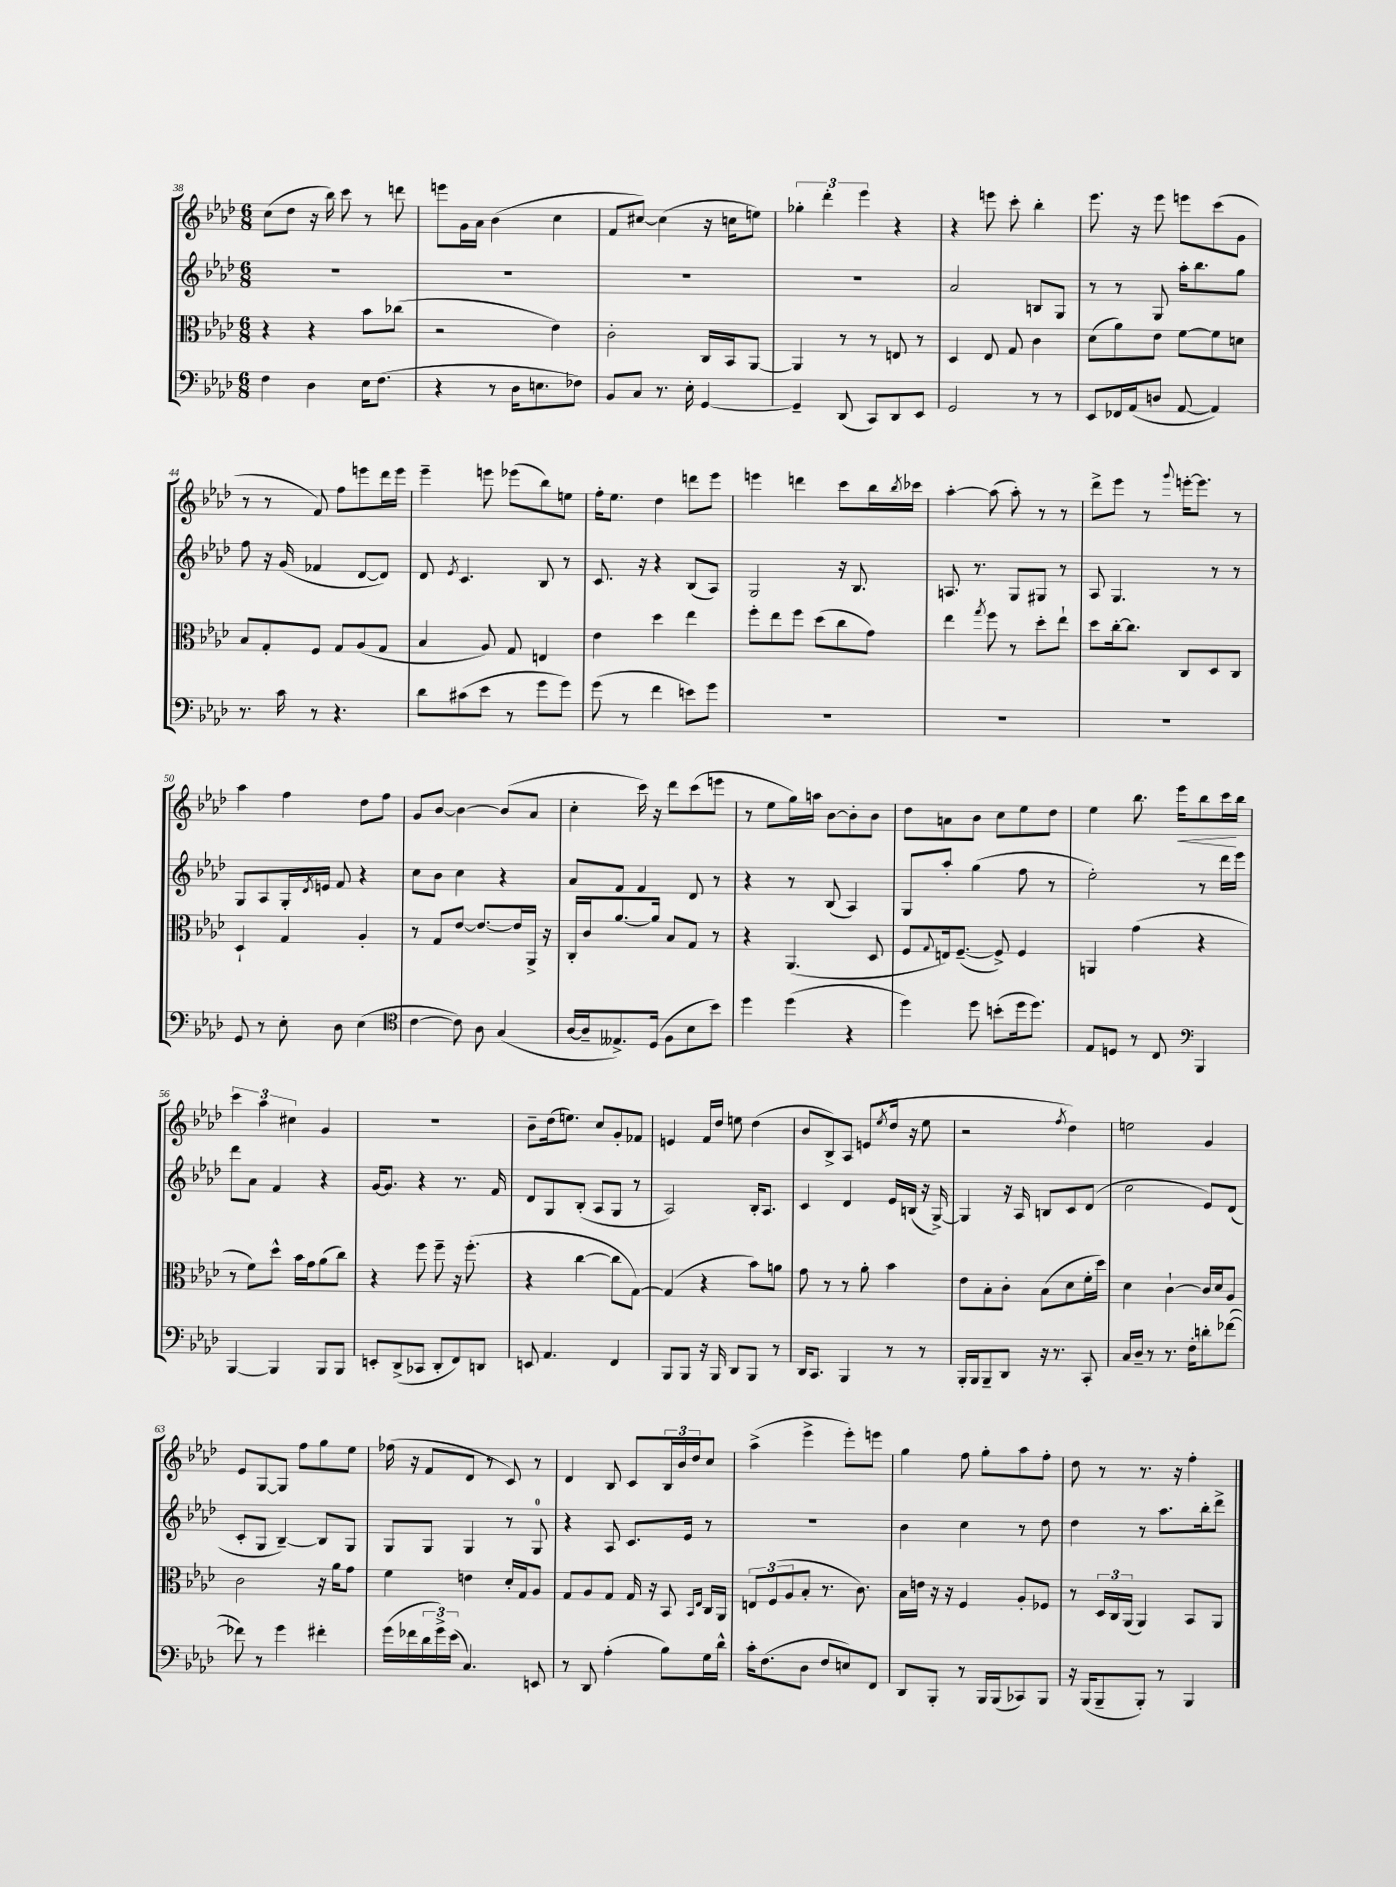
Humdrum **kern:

**kern	**kern	**kern	**kern
*staff4	*staff3	*staff2	*staff1
*clefF4	*clefC3	*clefG2	*clefG2
*k[b-e-a-d-]	*k[b-e-a-d-]	*k[b-e-a-d-]	*k[b-e-a-d-]
*M6/8	*M6/8	*M6/8	*M6/8
4F\	4r	2.r	(8cc\L
.	.	.	8dd-\J
4D-\	4r	.	16r
.	.	.	16bb-\)
.	.	.	8ccc\
16E-\LK	8b-\L	.	8r
(8.F\J	.	.	.
.	(8cc-\J	.	8ddd\
=	=	=	=
4r	2r	2.r	8eee\L
.	.	.	16g\L
.	.	.	16a-\JJ
8r	.	.	(4b-\
16D-\LK	.	.	.
8.E\	.	.	.
.	4e-\)	.	4cc\
8F-\J)	.	.	.
=	=	=	=
8BB-/L	2c'\	2.r	8f/L
8C/J	.	.	[8cc#/J)
8.r	.	.	(4cc#\]
16E-'\	.	.	.
[4GG/	16C/LL	.	16r
.	16BB-/J	.	16cc\LK
.	[8AA-/J	.	8ee\J)
=	=	=	=
4GG~/]	4AA-/]	2.r	6gg-'\
.	.	.	6ddd-'\
(8DD-/	8r	.	.
.	.	.	6eee-\
8CC/L)	8r	.	.
8DD-/	8E/	.	4r
8EE-/J	8r	.	.
=	=	=	=
2GG/	4D-/	2a-/	4r
.	8E-/	.	8eee\
.	8G/	.	8ccc'\
8r	4c\	8B/L	4bb-'\
8r	.	8G/J	.
=	=	=	=
8EE-/L	(8d-\L	8r	8.eee-\
16FF-/L	8a-\)	8r	.
(16AA-/J	.	.	16r
8D/J	8e-\J	8G/	8eee-\
[8AA-/	[8f\L	16aa-'\LK	8eee\L
.	.	8.bb-\	.
4AA-/])	8f\]	.	(8ccc\
.	8d\J	8gg\J	8g\J
=	=	=	=
8.r	8B-/L	8ff\	8r
.	8G'/	16r	8r
16c\	.	(16g/	.
8r	8F/J	4f-/	8f/)
4.r	8G/L	.	8ff\L
.	(8A-/	[8d-/L	8eee\
.	8G/J	8d-/]J)	16ddd-\L
.	.	.	16eee\JJ
=	=	=	=
8d-\L	4B-/	8d-/	4eee-~\
.	.	8qe-/	.
(8c#\	.	4.c/	.
8e-\J	8A-/)	.	8eee\
8r	8G/	.	(8eee-\L
8g\L	4E/	8B-/	8bb-\)
8g\J)	.	8r	8ee\J
=	=	=	=
(8g\	4e-\	8.c/	16ff'\LK
.	.	.	8.ee-\J
8r	.	.	.
.	.	16r	.
4f\	4dd-\	4r	4dd-\
8e\L)	4ee-\	(8B-/L	8ddd\L
8g\J	.	8A-/J)	8eee-\J
=	=	=	=
2.r	8ff'\L	2G/	4eee\
.	8ee-\	.	.
.	8ff\J	.	4ddd\
.	(8dd-\L	.	.
.	8cc\	16r	8ccc\L
.	.	8.B-/	.
.	8g\J)	.	16bb-\L
.	.	.	8qbb-/
.	.	.	16ccc-\JJ
=	=	=	=
2.r	4ee-\	8.A/	[4aa-'\
.	.	8.r	.
.	8qgg/	.	.
.	8ff\	.	(8aa-\]
.	8r	8G/L	8aa-'\)
.	8dd-'\L	8G#/J	8r
.	8ee-`\J	8r	8r
=	=	=	=
2.r	8dd-\L	8A-/	8ddd-^\L
.	[16cc'\k	4.G/	8eee-\J
.	8.cc\]J	.	.
.	.	.	8r
.	.	.	8qqggg/
.	8C/L	.	[16eee'\LK
.	.	.	8.eee\]J
.	8D-/	8r	.
.	8C/J	8r	8r
=	=	=	=
8GG/	4D-`/	8G/L	4aa-\
8r	.	8A-/	.
8E-'\	4G/	16G'/L	4ff\
.	.	8qd-/	.
.	.	16e/JJ	.
8D-\	.	8f/	.
(4E-\	4A-'/	4r	8dd-\L
.	.	.	8ff\J
=	=	=	=
*clefC4	*	*	*
[4c\	8r	8cc\L	8g/L
.	8G/L	8b-\J	[8b-/J
8c\])	[8e-/J	4cc\	4b-\_
8A-\	8.e-/_L	.	.
(4G/	.	4r	(8b-/]L
.	16e-/]L	.	.
.	16AA-^/JJ	.	8a-/J
.	16r	.	.
=	=	=	=
[16A-/LL	16C'/LL	8a-/L	4cc'\
16A-~/]J	16c/J	.	.
8.E--^/)	[8.a-/	8f/J	.
.	.	4f/	16ccc\)
(16D-/Jk	16a-/]Jk	.	16r
8F\L	8B-/L	.	8ddd-\L
8B-\	8G/J	8d-/	(8ccc\
8b-\J)	8r	8r	8eee\J
=	=	=	=
4dd-\	4r	4r	8r
.	.	.	8ee-\L
(4dd-\	(4.AA-/	8r	16gg\L)
.	.	.	16aa\JJ
.	.	(8B-/	[8b-\L
4r	.	4A-/)	8b-'\]
.	8D-/	.	8b-\J
=	=	=	=
4dd-\)	8F/L	8G/L	8dd-\L
.	8qqG/	.	.
.	16E/k)	8aa-'/J	8a\
.	([8.F~/J	.	.
8dd-\	.	(4gg\	8b-\J
(8b'\L	8F^/])	.	8cc\L
16dd-\k	4F/	8ff\	8ee-\
8.dd-\J)	.	.	.
.	.	8r	8dd-\J
=	=	=	=
8E-/L	4AA/	2ee-'\)	4ee-\
8D/J	.	.	.
8r	(4g\	.	8.bb-\
8C/	.	.	.
.	.	.	16eee-\LK
*clefF4	*	*	*
4BBB-/	4r	8r	8bb-\
.	.	16ddd-\LL	16ccc\L
.	.	16eee-\JJ	16bb-\JJ
=	=	=	=
[4BBB-/	8r	8ddd-\L	6ccc\
.	8f\L)	8a-\J	.
.	.	.	6aa-\
4BBB-/]	8dd-^^\J	4f/	.
.	.	.	6cc#\
.	16b-\LL	.	.
.	16g\J	.	.
8BBB-/L	(8a-\	4r	4g/
8BBB-/J	8cc\J)	.	.
=	=	=	=
8EE'/L	4r	[16g/LK	2.r
.	.	8.g/]J	.
(8DD-^/	.	.	.
8CC-/J	8ff\	4r	.
8DD-'/L	8ff~\	.	.
8FF/)	16r	8.r	.
.	(8.ff'\	.	.
8DD/J	.	.	.
.	.	16f/	.
=	=	=	=
8EE/	4r	8d-/L	8b-~\L
4.AA-/	.	8G/	(16dd-\k
.	.	.	8.ee\J)
.	[4cc\	(8B-'/J	.
.	.	8A-/L	8cc/L
4FF/	8cc\]L	8G/J	8g'/
.	[8G\J)	8r	8f-/J
=	=	=	=
8BBB-/L	(4G/]	2A-/)	4e/
8BBB-/J	.	.	.
16r	4r	.	16f/LL
16BBB-/	.	.	16dd-/JJ
8DD-/L	.	.	8ee\
8BBB-/J	8b-\L)	16B-'/LK	(4dd-\
.	.	8.A-/J	.
8r	8a\J	.	.
=	=	=	=
16DD-/LK	8g\	4c/	8b-/L
8.CC/J	.	.	.
.	8r	.	8B-^/)
4BBB-/	8r	4d-/	8A-/J
.	8a-'\	.	(8e/L
.	.	.	8qee-/
8r	4b-\	16e-/LL	16dd-/Jk
.	.	(16B/JJ	16r
8r	.	16r	8ee-\
.	.	[16G^/)	.
=	=	=	=
16BBB-'/LL	8e-\L	4G/]	2r
16BBB-/J	.	.	.
8BBB-~/	8B-'\	.	.
8DD-/J	8c'\J	16r	.
.	.	16A-/	.
16r	(8B-\L	8B/L	.
8.r	.	.	.
.	.	.	8qff/
.	8d-\	8c/	4dd-\)
8CC'/	16f'\L	(8d-/J	.
.	16dd-\JJ)	.	.
=	=	=	=
16C/LL	4d-\	2cc\	2ee\
16D-~/JJ	.	.	.
8r	.	.	.
8.r	[4c`\	.	.
16F'\LK	.	.	.
8d'\	16c/]LL	8e-/L)	4g/
.	16d-/J	.	.
([8f-\J	8A-/J	(8d-/J	.
=	=	=	=
8f-\])	2c\	8c'/L	8e-/L
8r	.	8G/J	[8G/
4g\	.	[4B-~/)	8G/]J
.	.	.	8ff\L
4f#'\	16r	8B-/]L	8gg\
.	16a-\LK	.	.
.	8g\J	8G/J	8ee-\J
=	=	=	=
(16g\LL	4f\	8G/L	(16ff-\
16f-\	.	.	16r
24d-\	.	8G/J	8f/L
24g^\)	.	.	.
(24e-\JJ	.	.	.
4.C/)	4e\	4G/	8d-/J
.	.	.	8r
.	16d-'/LL	8r	8c/)
.	16G/J	.	.
8EE/	8A-/J	8G/	8r
=	=	=	=
8r	8G/L	4r	4d-/
8DD-/	8A-/	.	.
(4A-'\	8G/J	8A-/	8B-/
.	16G/	8.c/L	8c/L
.	16r	.	.
8B-\L)	8BB-/	.	24B-/L
.	.	.	24b-/
.	.	16e-/Jk	.
.	.	.	24dd-/J
.	16qqBB-/LL	.	.
.	16qqE-/JJ	.	.
16G\L	16C/LL	8r	8cc/J
16d-^^\JJ	16AA-/JJ	.	.
=	=	=	=
16c'\LK	12E/L	2.r	(4aa-^\
(8.F\	.	.	.
.	(12F/	.	.
.	12A-/	.	.
8D-\J	8B-'/J	.	4eee-^\
8F/L	8.r	.	.
8E/)	.	.	8eee-'\L)
.	8.c\)	.	.
8FF/J	.	.	8eee\J
=	=	=	=
8DD-/L	16B-\LL	4b-\	4gg\
.	16e\JJ	.	.
8BBB-'/J	16r	.	.
.	16r	.	.
8r	4F/	4cc\	8ff\
16BBB-/LL	.	.	8gg'\L
(16BBB-/J	.	.	.
8CC-/)	8A-'/L	8r	8aa-\
8BBB-/J	8F-/J	8dd-\	8ff'\J
=	=	=	=
16r	8r	4dd-\	8dd-\
(16BBB-/LK	.	.	.
8BBB-~/	24D-/LL	.	8r
.	24C/	.	.
.	(24AA-/JJ	.	.
8BBB-'/J)	4AA-/)	8r	8.r
8r	.	8.aa-\L	.
.	.	.	16r
4BBB-/	8BB-/L	.	4ff'\
.	.	16bb-'\k	.
.	8AA-/J	8ddd-^\J	.
==	==	==	==
*-	*-	*-	*-
